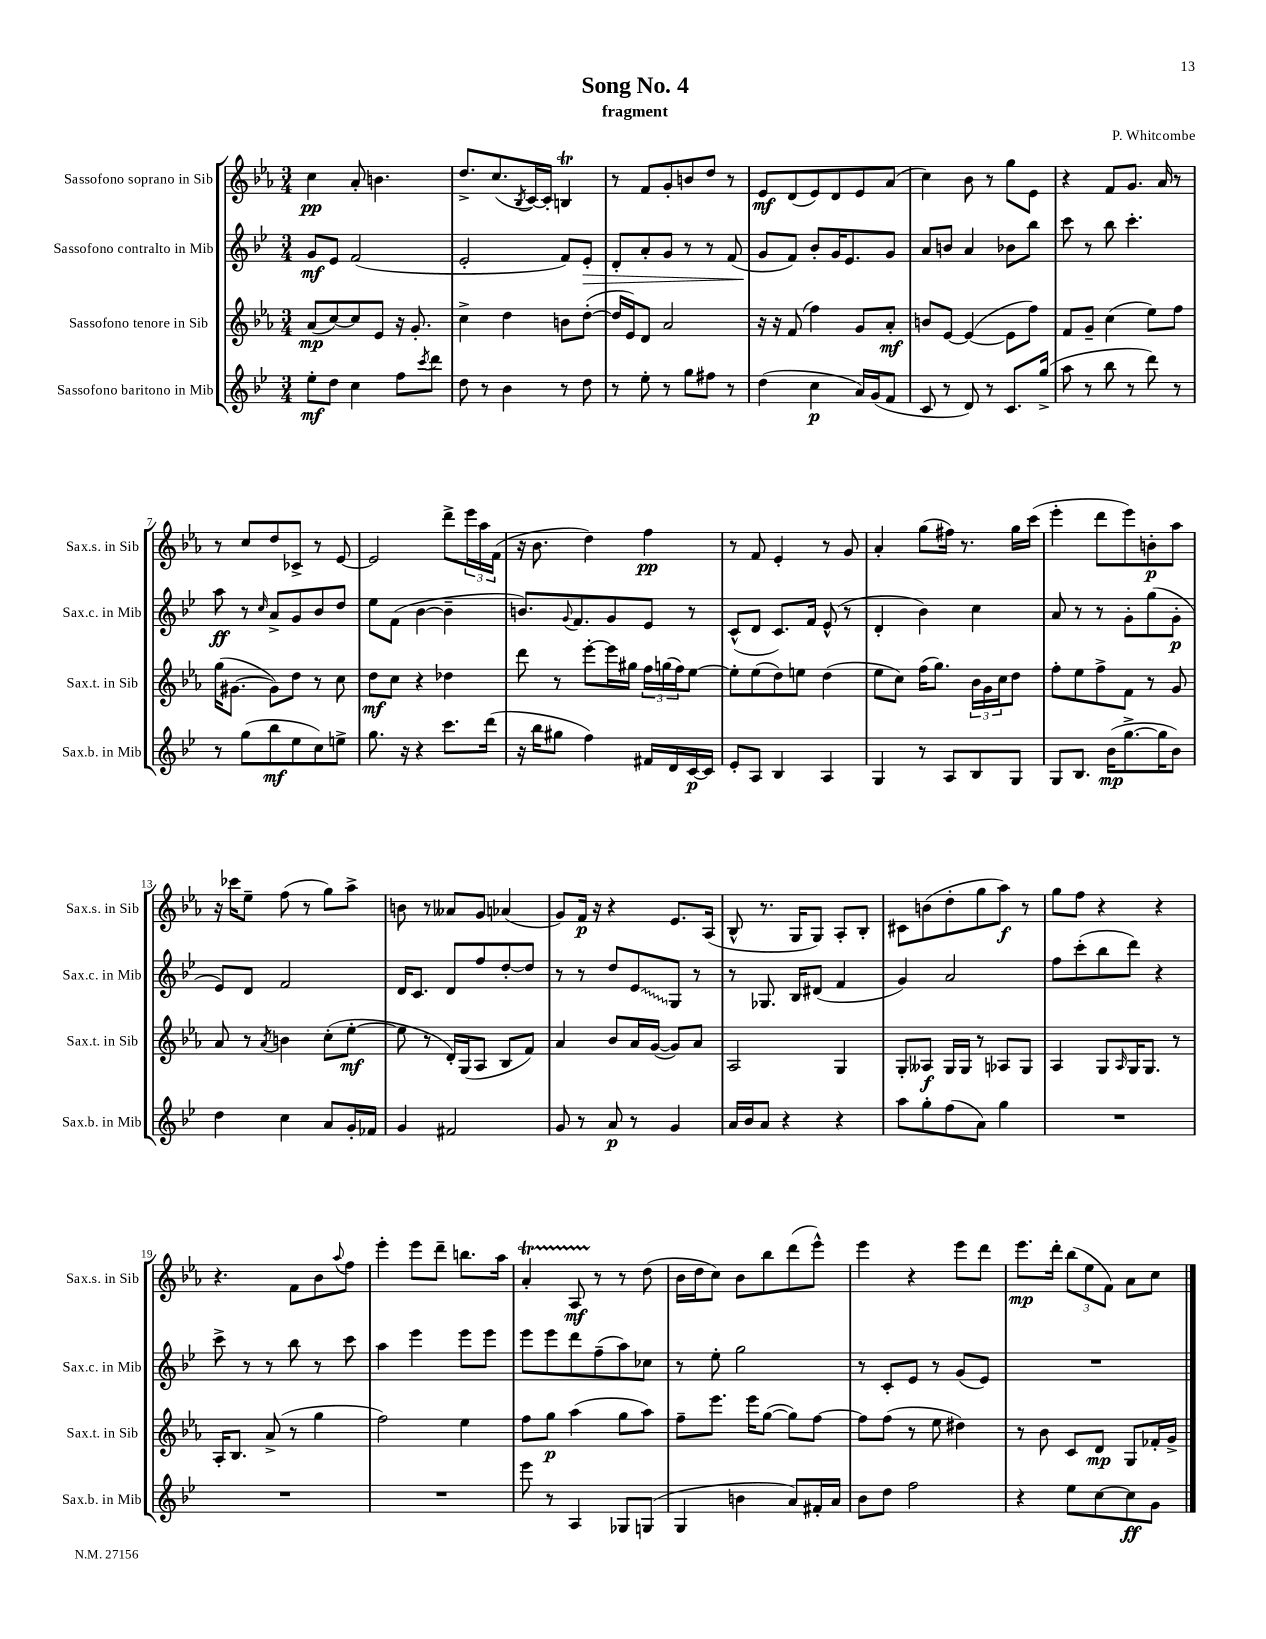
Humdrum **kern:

**kern	**kern	**kern	**kern
*staff4	*staff3	*staff2	*staff1
*clefG2	*clefG2	*clefG2	*clefG2
*k[b-e-]	*k[b-e-a-]	*k[b-e-]	*k[b-e-a-]
*M3/4	*M3/4	*M3/4	*M3/4
8ee-'	(8a-	8g	4cc
8dd	[8cc)	8e-	.
4cc	8cc]	(2f	8a-'
.	8e-	.	4.b
8ff	16r	.	.
.	8.g'	.	.
8qccc	.	.	.
8ddd	.	.	.
=	=	=	=
8dd	4cc^	2e-'	8.dd^
8r	.	.	.
.	.	.	(8.cc
4b-	4dd	.	.
.	.	.	8qB-
.	.	.	[16c)
.	.	.	16c']
8r	8b	8f)	4B
8dd	([8dd'	8e-'	.
=	=	=	=
8r	16dd]	8d'	8r
.	16e-)	.	.
8ee-'	8d	8a'	8f
8r	2a-	8g	8g'
8gg	.	8r	8b
8ff#	.	8r	8dd
8r	.	(8f	8r
=	=	=	=
(4dd	16r	8g	8e-
.	16r	.	.
.	(8f	8f)	(8d
4cc	4ff)	8b-'	8e-)
.	.	16g	8d
.	.	8.e-	.
16a)	8g	.	8e-
(16g	.	.	.
8f	8a-'	8g	(8a-
=	=	=	=
8c	8b	8a	4cc)
8r	[8e-	8b	.
8d)	(4e-_	4a	8b-
8r	.	.	8r
8.c	8e-]	8b-	8gg
.	8ff)	8bb-	8e-
(16gg^	.	.	.
=	=	=	=
8aa	8f	8ccc	4r
8r	8g~	8r	.
8bb-	(4cc	8bb-	8f
8r	.	4.ccc'	8.g
8ddd)	8ee-)	.	.
.	.	.	16a-
8r	8ff	.	8r
=	=	=	=
8r	(16gg	8aa	8r
.	[8.g#	.	.
(8gg	.	8r	8cc
.	.	16qqcc	.
8bb-	8g#])	8a^	8dd
8ee-	8dd	8g	8c-^
8cc)	8r	8b-	8r
8ee^	8cc	8dd	[8e-
=	=	=	=
8.gg	8dd	8ee-	2e-]
.	8cc	(8f	.
16r	.	.	.
4r	4r	[4b-	.
8.ccc	4dd-	4b-~]	8ddd^
.	.	.	24eee-
.	.	.	24aa-
(16ddd	.	.	.
.	.	.	(24f
=	=	=	=
16r	8ddd	8.b)	16r
16bb-	.	.	8.b-
8gg#	8r	.	.
.	.	8qqg	.
.	.	8.f	.
4ff)	[8eee-'	.	4dd)
.	16eee-]	8g	.
.	16gg#	.	.
16f#	24ff	8e-	4ff
.	(24gg	.	.
16d	.	.	.
.	24ff)	.	.
[16c	[8ee-	8r	.
16c]	.	.	.
=	=	=	=
8e-'	8ee-']	(8c^^	8r
8A	(8ee-	8d	8f
4B-	8dd)	8.c)	4e-'
.	8ee	.	.
.	.	16f	.
4A	(4dd	(8e-^^	8r
.	.	8r	8g
=	=	=	=
4G	8ee-	4d'	4a-'
.	8cc)	.	.
8r	(16ff	4b-)	(8gg
.	8.gg)	.	.
8A	.	.	16ff#)
.	.	.	8.r
8B-	24b-	4cc	.
.	24g	.	.
.	24cc	.	.
8G	8dd	.	16gg
.	.	.	(16ccc
=	=	=	=
8G	8ff'	8a	4eee-'
8.B-	8ee-	8r	.
.	8ff^	8r	8ddd
(16b-	.	.	.
[8.gg^	8f	8g'	8eee-)
.	8r	(8gg	8b'
16gg]	.	.	.
8b-)	8g	8g'	8aa-
=	=	=	=
4dd	8a-	8e-)	16r
.	.	.	16ccc-
.	8r	8d	8ee-~
.	8qa-	.	.
4cc	4b	2f	(8ff
.	.	.	8r
8a	(8cc'	.	8gg)
16g'	[8ee-'	.	8aa-^
16f-	.	.	.
=	=	=	=
4g	8ee-]	16d	8b
.	.	8.c	.
.	8r	.	8r
2f#	16d')	8d	8a--
.	(16G	.	.
.	8A-	8ff	8g
.	8B-	[8dd'	(4a-
.	8f)	8dd]	.
=	=	=	=
8g	4a-	8r	8g)
8r	.	8r	16f
.	.	.	16r
8a	8b-	8dd	4r
8r	16a-	8e-	.
.	([16g	.	.
4g	8g])	8G	8.e-
.	8a-	8r	.
.	.	.	(16A-
=	=	=	=
16a	2A-	8r	8B-^^
16b-	.	.	.
8a	.	8.G-	8.r
4r	.	.	.
.	.	16B-	16G
.	.	(8d#	8G)
4r	4G	4f	8A-'
.	.	.	8B-'
=	=	=	=
8aa	8G'	4g)	8c#
8gg'	8A--	.	(8b
(8ff	16G	2a	8dd'
.	16G	.	.
8a)	8r	.	8gg
4gg	8A-	.	8aa-)
.	8G	.	8r
=	=	=	=
2.r	4A-	8ff	8gg
.	.	(8ccc'	8ff
.	8G	8bb-	4r
.	16qqA-	.	.
.	16G	8ddd)	.
.	8.G	.	.
.	.	4r	4r
.	8r	.	.
=	=	=	=
2.r	16A-'	8ccc^	4.r
.	8.B-	.	.
.	.	8r	.
.	(8a-^	8r	.
.	8r	8bb-	8f
.	4gg	8r	8b-
.	.	.	8qqaa-
.	.	8ccc	8ff
=	=	=	=
2.r	2ff)	4aa	4eee-'
.	.	4eee-	8eee-
.	.	.	8ddd~
.	4ee-	8eee-	8.bb
.	.	8eee-	.
.	.	.	16aa-
=	=	=	=
8eee-	8ff	8eee-	4a-'
8r	8gg	8eee-	.
4A	(4aa-	8ddd	8A-
.	.	(8ff~	8r
8G-	8gg	8aa)	8r
(8G	8aa-)	8cc-	(8dd
=	=	=	=
4G	8ff~	8r	16b-
.	.	.	16dd
.	8.eee-	8ee-'	8cc)
4b	.	2gg	8b-
.	16eee-	.	.
.	([8gg	.	8bb-
8a)	8gg])	.	(8ddd
16f#'	[8ff	.	8eee-^^)
16a	.	.	.
=	=	=	=
8b-	8ff]	8r	4eee-
8dd	(8ff	8c'	.
2ff	8r	8e-	4r
.	8ee-	8r	.
.	4dd#)	(8g	8eee-
.	.	8e-)	8ddd
=	=	=	=
4r	8r	2.r	8.eee-
.	8b-	.	.
.	.	.	16ddd'
8ee-	8c	.	(12bb-
.	.	.	12ee-
[8cc	8d	.	.
.	.	.	12f)
8cc]	8G	.	8a-
8g	16f-'	.	8cc
.	16g^	.	.
==	==	==	==
*-	*-	*-	*-
